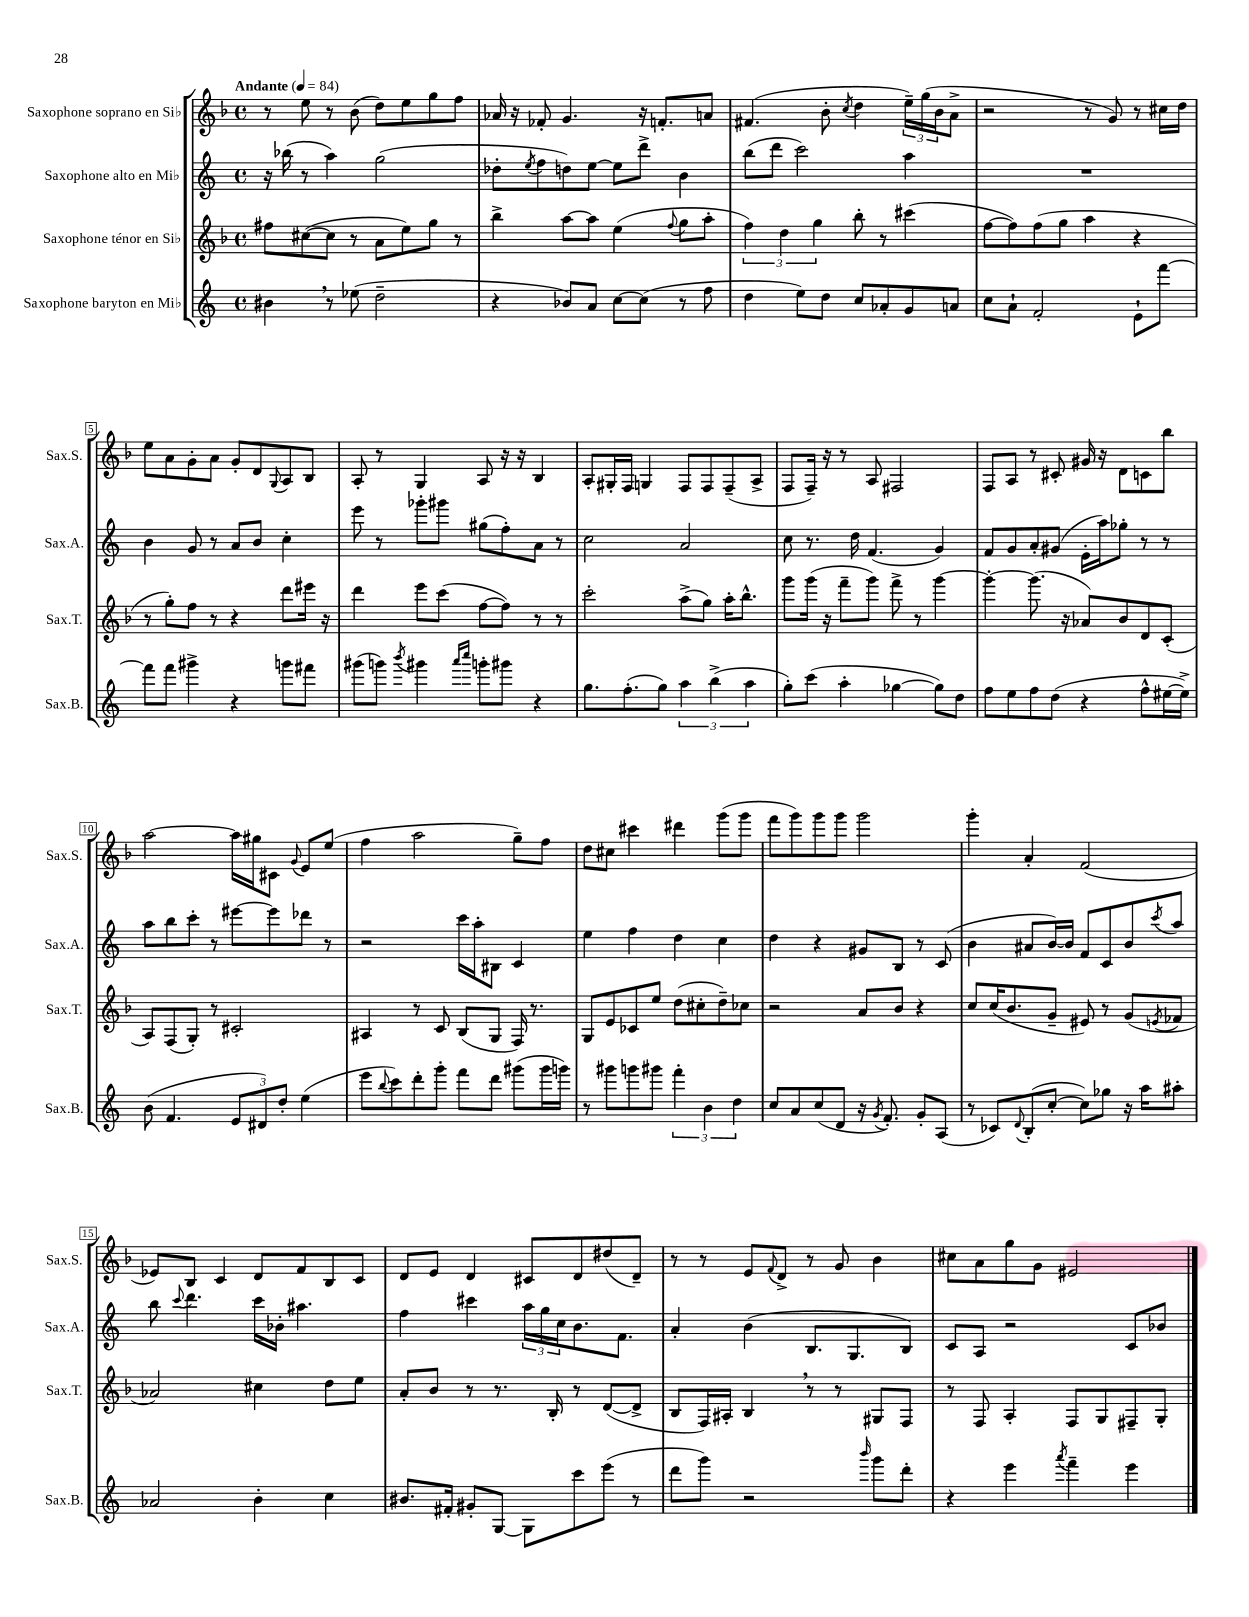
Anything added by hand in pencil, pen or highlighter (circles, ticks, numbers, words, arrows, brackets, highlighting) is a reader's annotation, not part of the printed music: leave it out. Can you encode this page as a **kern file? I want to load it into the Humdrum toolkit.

**kern	**kern	**kern	**kern
*part4	*part3	*part2	*part1
*staff4	*staff3	*staff2	*staff1
*I"Saxophone baryton en Mi♭	*I"Saxophone ténor en Si♭	*I"Saxophone alto en Mi♭	*I"Saxophone soprano en Si♭
*I'Sax.B.	*I'Sax.T.	*I'Sax.A.	*I'Sax.S.
*clefG2	*clefG2	*clefG2	*clefG2
*k[]	*k[b-]	*k[]	*k[b-]
*M4/4	*M4/4	*M4/4	*M4/4
*met(c)	*met(c)	*met(c)	*met(c)
*MM84	*MM84	*MM84	*MM84
=1	=1	=1	=1
!	!	!	!LO:TX:a:B:t=Andante
4b#X,\	8ff#X\L	16r	8r
.	.	(16bb-X\	.
.	([8cc#X\	8r	8ee\
8r	8cc#\J]	4aa\)	8r
(8ee-X\	8r	.	(8b-\
2dd~\	8a\L	(2gg\	8dd\L)
.	8ee\)	.	8ee\
.	8gg\J	.	8gg\
.	8r	.	8ff\J
=2	=2	=2	=2
4r	4bb-^\	8dd-X'\L	16a-X/
.	.	.	16r
.	.	8qee/	.
.	.	8ff\	8f-X'/
8b-X/L)	[8aa\L	8ddn\)	4.g/
8a/J	8aa\J]	[8ee\J	.
[8cc\L	(4ee\	8ee\L]	.
(8cc\J]	.	8ddd^\J	16r
.	.	.	8.fn'/L
.	8qqff/	.	.
8r	8gg\L	4b\	.
8ff\	8aa'\J	.	8an/J
=3	=3	=3	=3
4dd\	6ff\)	(8bb\L	(4.f#X/
.	.	8ddd\J	.
.	6dd\	.	.
8ee\L)	.	2ccc\)	.
.	6gg\	.	.
8dd\J	.	.	8b-'\
.	.	.	8qcc/
8cc/L	8bb-'\	.	4dd\
8a-X'/	8r	.	.
8g/	(4ccc#X\	4aa\	24ee~\LL)
.	.	.	(24gg\
.	.	.	24b-\J
8an/J	.	.	8a^\J
=4	=4	=4	=4
8cc\L	[8ff\L	1r	2r
8a`\J	8ff\])	.	.
2f'/	(8ff\	.	.
.	8gg\J	.	.
.	4aa\	.	8r
.	.	.	8g/)
8e`\L	4r	.	8r
[8fff\J	.	.	16cc#X\LL
.	.	.	16dd\JJ
!!LO:LB:g=z
=5	=5	=5	=5
8fff\L]	8r	4b\	8ee\L
8fff\J	8gg'\L)	.	8a\
4ggg#X^\	8ff\J	8g/	8g'\
.	8r	8r	8a\J
4r	4r	8a/L	8g'/L
.	.	8b/J	8d/
.	.	.	8qqG/
8gggn\L	8ddd\L	4cc'\	8A/
8fff#X\J	16eee#X\Jk	.	8B-/J
.	16r	.	.
=6	=6	=6	=6
(8ggg#X\L	4ddd\	8eee\	8A'/
8gggn\J)	.	8r	8r
8qbbb/	.	.	.
4ggg#X\	8eee\L	8ggg-X'\L	4G/
.	(8ccc\J	8ggg#X\J	.
16qqaaa/LL	.	.	.
16qqcccc/JJ	.	.	.
8gggn'\L	[8ff\L	(8gg#X\L	8A/
8ggg#X\J	8ff\J])	8ff'\)	16r
.	.	.	16r
4r	8r	8a\J	4B-/
.	8r	8r	.
=7	=7	=7	=7
8.gg\L	2ccc'\	2cc\	8A'/L
.	.	.	16G#X'/L
(8.ff'\	.	.	16F/JJ
.	.	.	4Gn/
8gg\J)	.	.	.
6aa\	(8aa^\L	2a/	8F/L
.	8gg\J)	.	8F/
(6bb^\	.	.	.
.	16aa'\KL	.	(8F~/
.	8.bb-^^\J	.	.
6aa\	.	.	.
.	.	.	8A^/J
=8	=8	=8	=8
8gg'\L)	8ggg\L	8cc\	8F/L
(8ccc\J	(16ggg\Jk	8.r	16F~/Jk)
.	16r	.	16r
4aa'\	8fff~\L	.	8r
.	.	16dd\	.
.	8ggg\J)	(4.f/	8A/
[4gg-X\	8fff^\	.	2F#X/
.	8r	.	.
8gg-\L])	[4ggg\	4g/)	.
8dd\J	.	.	.
=9	=9	=9	=9
8ff\L	4ggg'\_	8f/L	8F/L
8ee\	.	8g/	8A/J
8ff\	(8.ggg\]	8a'/	8r
(8dd\J	.	(8g#X/J	8c#X'/
.	16r	.	.
4r	8a-X/L)	16e'\LL	16g#X/
.	.	16aa\J)	16r
.	8b-/	8gg-X'\J	8d\L
8ff^^\L	8d/	8r	8cn\
[16ee#X\L	(8c'/J	8r	8bb-\J
16ee#^\JJ])	.	.	.
!!LO:LB:g=z
=10	=10	=10	=10
(8b\	8A/L)	8aa\L	[2aa\
4.f/	(8F/	8bb\	.
.	8G'/J)	8ccc'\J	.
.	8r	8r	.
12e/L	2c#X'/	[8eee#X\L	16aa\LL]
.	.	.	16gg#X\J
12d#X/)	.	.	.
.	.	8eee#\]	8c#X\J
12dd'/J	.	.	.
.	.	.	8qqg/
(4ee\	.	8ddd-X\J	8e/L
.	.	8r	(8ee/J
=11	=11	=11	=11
8eee\L	4A#X/	2r	4ff\
8qqbb/	.	.	.
8ccc\)	.	.	.
8ddd'\	8r	.	2aa\
8ggg'\J	8c/	.	.
8fff\L	(8B-/L	16ccc\LL	.
.	.	16aa'\J	.
8ddd\J	8G/J	8B#X\J	.
(8ggg#X\L	16F/)	4c/	8gg~\L)
.	8.r	.	.
16ggg#\L	.	.	8ff\J
16gggn\JJ)	.	.	.
=12	=12	=12	=12
8r	8G/L	4ee\	8dd\L
8ggg#X\L	8e/	.	8cc#X\J
8gggn\	8c-X/	4ff\	4ccc#X\
8ggg#X\J	8ee/J	.	.
6fff'\	(8dd\L	4dd\	4ddd#X\
.	8cc#X'\	.	.
6b\	.	.	.
.	8dd~\)	4cc\	(8ggg\L
6dd\	.	.	.
.	8cc-X\J	.	8ggg\J
=13	=13	=13	=13
8cc/L	2r	4dd\	8fff\L
8a/	.	.	8ggg\)
(8cc/	.	4r	8ggg\
8d/J	.	.	8ggg\J
16r	8a/L	8g#X/L	2ggg\
8qg/	.	.	.
8.f'/)	.	.	.
.	8b-/J	8B/J	.
8g'/L	4r	8r	.
(8A/J	.	(8c/	.
=14	=14	=14	=14
8r	8cc/L	4b\	4ggg'\
8c-X/L)	(16cc/K	.	.
.	8.b-/	.	.
8qqd/	.	.	.
(8B'/	.	8a#X/L	4a'/
[8cc'/J	8g~/J	[16b/L)	.
.	.	16b/JJ]	.
8cc\L])	8e#X/)	8f/L	(2f/
8gg-X\J	8r	8c/	.
16r	(8g/L	8b/	.
16aa\KL	.	.	.
.	8qen/	8qccc/	.
8aa#X'\J	8f-X/J	8aa/J	.
!!LO:LB:g=z
=15	=15	=15	=15
2a-X/	2a-X/)	8bb\	8e-X/L)
.	.	8qqccc/	.
.	.	4.ddd\	8B-/J
.	.	.	4c/
4b'\	4cc#X\	16ccc\LL	8d/L
.	.	16b-X'\JJ	.
.	.	4.aa#X\	8f/
4cc\	8dd\L	.	8B-/
.	8ee\J	.	8c/J
=16	=16	=16	=16
8.b#X/L	8a'/L	4ff\	8d/L
.	8b-/J	.	8e/J
16f#X'/Jk	.	.	.
8g#X'/L	8r	4ccc#X\	4d/
[8G/J	8.r	.	.
8G\L]	.	24aa\LL	8c#X/L
.	.	24gg\	.
.	16B-'/	.	.
.	.	24cc\J	.
8ccc\	8r	8.b\	8d/
(8eee\J	([8d/L	.	(8dd#X/
.	.	8.f\J	.
8r	8d^/J]	.	8d~/J)
=17	=17	=17	=17
8ddd\L	8B-/L	4a'/	8r
8ggg\J)	16F/L)	.	8r
.	16A#X'/JJ	.	.
2r	4B-,/	(4b\	8e/L
.	.	.	8qqf/
.	.	.	8d^/J
.	8r	8.B/L	8r
.	8r	.	8g/
.	.	8.G/	.
16qqbbb/	.	.	.
8ggg\L	8G#X/L	.	4b-\
8ddd'\J	8F/J	8B/J)	.
=18	=18	=18	=18
4r	8r	8c/L	8cc#X\L
.	8F/	8A/J	8a\
4eee\	4A'/	2r	8gg\
.	.	.	8g\J
8qaaa/	.	.	.
4fff~\	8F/L	.	2e#X/
.	8G/	.	.
4eee\	8F#X~/	8c/L	.
.	8G'/J	8b-X/J	.
==	==	==	==
*-	*-	*-	*-
